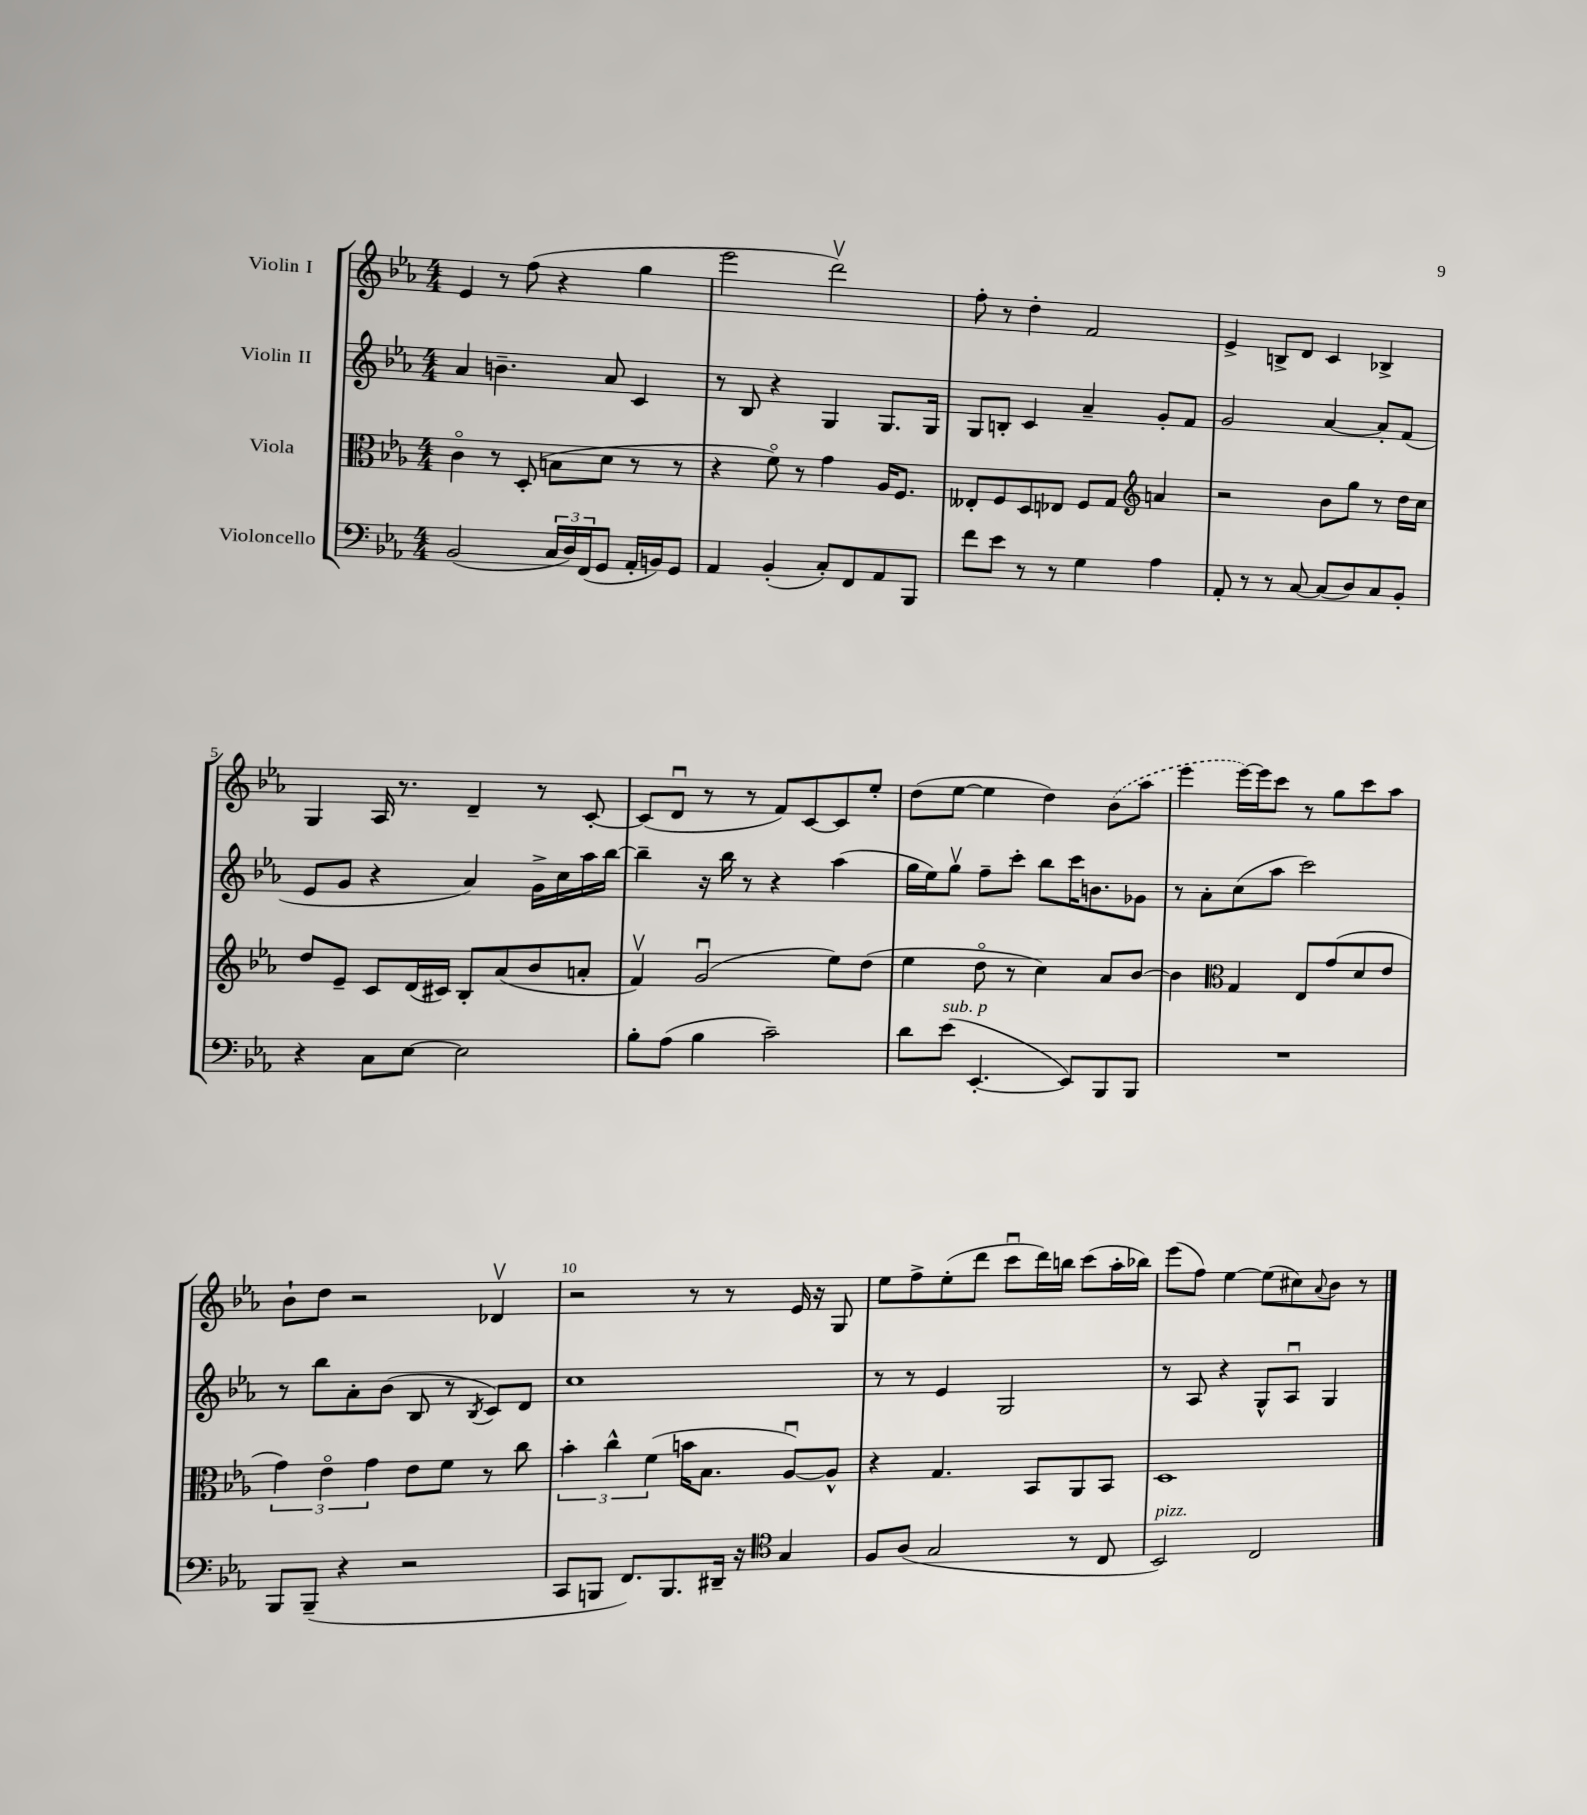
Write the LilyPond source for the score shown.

<<
\new StaffGroup <<
\new Staff = "s0" \with { instrumentName = "Violin I" } {
    \clef treble \key ees \major \numericTimeSignature \time 4/4
    ees'4 r8 f''8( r4 g''4 |
    ees'''2 d'''2\upbow) |
    f''8-. r8 d''4-. f'2 |
    ees'4-> b8-> d'8 c'4 bes4-> |
    g4 aes16 r8. d'4-- r8 c'8~-. |
    c'8( d'8\downbow r8 r8 f'8) c'8~ c'8 ees''8-. |
    d''8( ees''8~ ees''4 d''4) \once \slurDashed bes'8( aes''8 |
    ees'''4 ees'''16~) ees'''16 c'''8 r8 g''8 c'''8 aes''8 |
    bes'8-! d''8 r2 des'4\upbow |
    r2 r8 r8 ees'16 r16 g8 |
    ees''8 f''8-> ees''8-.( d'''8 c'''8\downbow d'''16) b''16 c'''8( aes''16-. bes''16) |
    ees'''8( f''8) ees''4~ ees''8( cis''8) \appoggiatura { aes'8 } bes'8 r8 \bar "|." |
}
\new Staff = "s1" \with { instrumentName = "Violin II" } {
    \clef treble \key ees \major \numericTimeSignature \time 4/4
    aes'4 b'4.-- aes'8 c'4 |
    r8 bes8 r4 g4 g8. g16 |
    g8 b8-. c'4 aes'4-- g'8-. f'8 |
    g'2 aes'4~ aes'8-. f'8( |
    ees'8 g'8 r4 aes'4) g'16-> c''16 aes''16 bes''16~ |
    bes''4-- r16 bes''16 r8 r4 aes''4( |
    g''16 ees''16) g''8\upbow f''8-- c'''8-. bes''8 c'''16 b'8. ges'8 |
    r8 aes'8-. c''8( aes''8 c'''2) |
    r8 bes''8 aes'8-. bes'8( bes8 r8 \acciaccatura { bes8 } c'8) d'8 |
    c''1 |
    r8 r8 ees'4 g2 |
    r8 aes8 r4 g8-^ aes8\downbow g4 \bar "|." |
}
\new Staff = "s2" \with { instrumentName = "Viola" } {
    \clef alto \key ees \major \numericTimeSignature \time 4/4
    c'4\flageolet r8 d8-.( b8 d'8 r8 r8 |
    r4 f'8\flageolet) r8 g'4 aes16 f8. |
    eeses8-. f8 d8 ees8 f8 g8 \clef treble a'4 |
    r2 bes'8 g''8 r8 d''16 c''16 |
    d''8 ees'8-- c'8 d'16( cis'16) bes8-. aes'8( bes'8 a'8-. |
    f'4\upbow) g'2\downbow( ees''8) d''8( |
    ees''4 d''8\flageolet r8 c''4) aes'8 bes'8~ |
    bes'4 \clef alto g4 ees8 g'8( d'8 ees'8 |
    \tuplet 3/2 { g'4) ees'4\flageolet g'4 } ees'8 f'8 r8 c''8 |
    \tuplet 3/2 { bes'4-. c''4-^ f'4( } b'16 bes8. aes8~\downbow) aes8-^ |
    r4 g4. bes,8 aes,8 bes,8 |
    d1 \bar "|." |
}
\new Staff = "s3" \with { instrumentName = "Violoncello" } {
    \clef bass \key ees \major \numericTimeSignature \time 4/4
    bes,2( \tuplet 3/2 { c16 d16) f,16( } g,8 aes,16-. b,16) g,8 |
    aes,4 bes,4-.( c8-.) f,8 aes,8 bes,,8 |
    f'8 ees'8 r8 r8 g4 aes4 |
    aes,8-. r8 r8 c8~ c8( d8) c8 bes,8-. |
    r4 c8 ees8~ ees2 |
    bes8-. aes8( bes4 c'2--) |
    d'8 ees'8^\markup { \italic "sub. p" }( ees,4.~-. ees,8) bes,,8 bes,,8 |
    R1 |
    bes,,8 bes,,8--( r4 r2 |
    c,8 b,,8 f,8.) b,,8. dis,16-- r16 \clef tenor g4 |
    f8 aes8( g2 r8 c8 |
    bes,2^\markup { \italic "pizz." }) c2 \bar "|." |
}
>>
>>
\layout { \context { \Score \override BarNumber.break-visibility = ##(#f #t #t) barNumberVisibility = #(every-nth-bar-number-visible 5) } }
